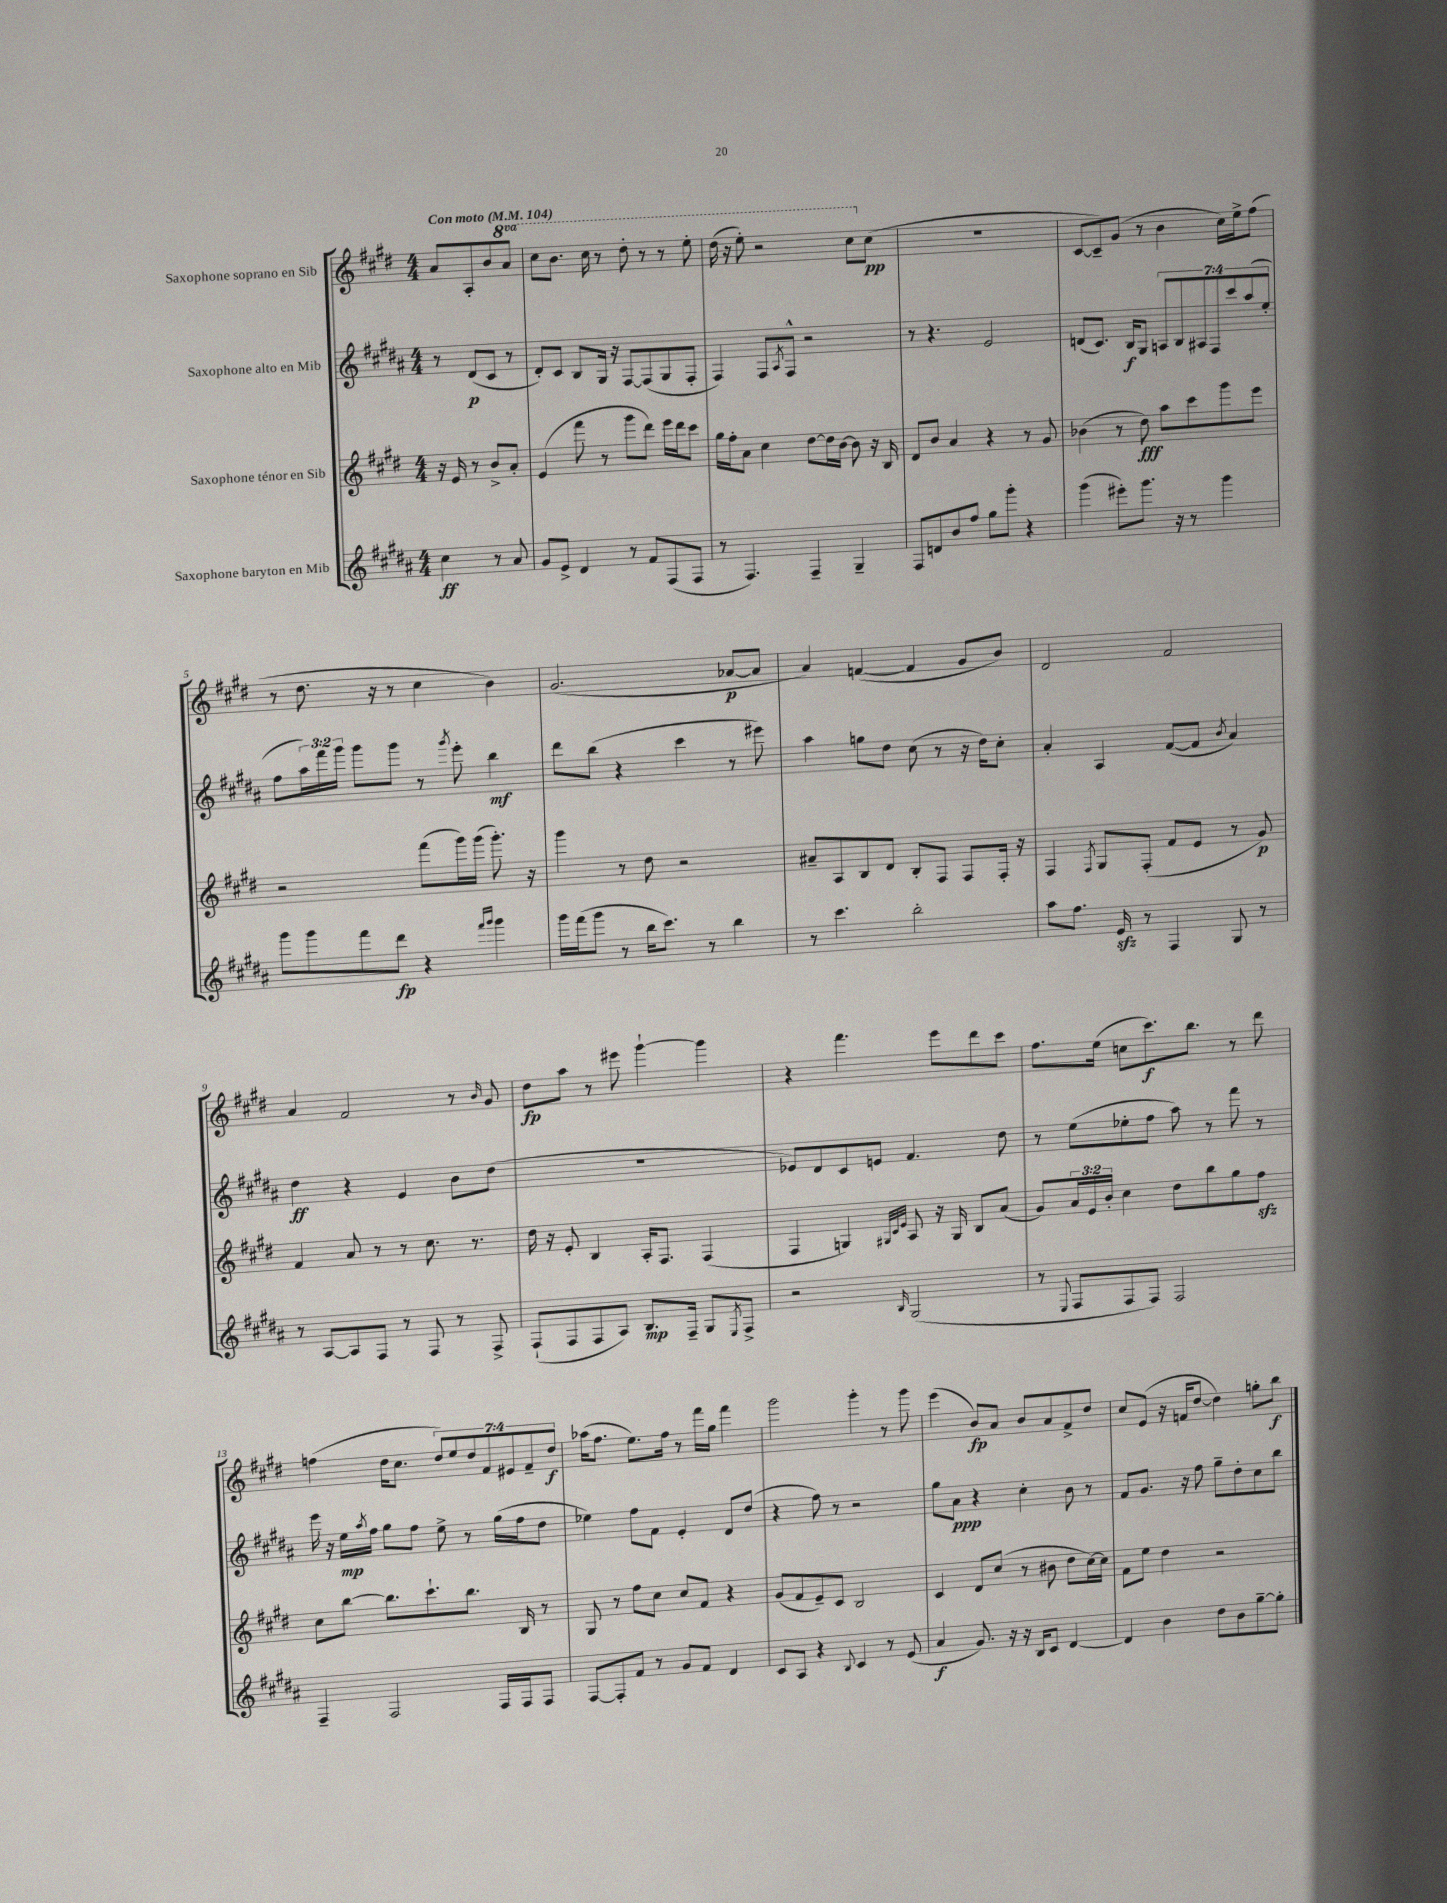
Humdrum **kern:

**kern	**dynam	**kern	**dynam	**kern	**dynam	**kern	**dynam
*part4	*part4	*part3	*part3	*part2	*part2	*part1	*part1
*staff4	*staff4	*staff3	*staff3	*staff2	*staff2	*staff1	*staff1
*I"Saxophone baryton en Mib	*	*I"Saxophone ténor en Sib	*	*I"Saxophone alto en Mib	*	*I"Saxophone soprano en Sib	*
*clefG2	*	*clefG2	*	*clefG2	*	*clefG2	*
*k[f#c#g#d#a#]	*	*k[f#c#g#d#]	*	*k[f#c#g#d#a#]	*	*k[f#c#g#d#]	*
*M4/4	*	*M4/4	*	*M4/4	*	*M4/4	*
*MM104	*	*MM104	*	*MM104	*	*MM104	*
=	=	=	=	=	=	=	=
!	!	!	!	!	!	!LO:TX:a:B:t=Con moto	!
4cc#\	ff	16r	.	8r	.	8a/L	.
.	.	16e/	.	.	.	.	.
.	.	8r	.	(8d#/L	p	8A'/	.
8r	.	8b^/L	.	8c#/J	.	8b/	.
*	*	*	*	*	*	*8va	*
8a#/	.	8a'/J	.	8r	.	8aa/J	.
=1	=1	=1	=1	=1	=1	=1	=1
8g#/L	.	(4e/	.	8d#'/L)	.	8ccc#\L	.
8e^/J	.	.	.	8c#/J	.	8.bb\J	.
4d#/	.	8fff#\	.	8B/L	.	.	.
.	.	.	.	.	.	16ccc#\	.
.	.	8r	.	16G#/Jk	.	8r	.
.	.	.	.	16r	.	.	.
8r	.	8ggg#\L	.	[8F#/L	.	8ddd#'\	.
8f#/L	.	8ddd#\J)	.	(8F#/]	.	8r	.
(8F#/	.	16eee\LL	.	8G#/	.	8r	.
.	.	16ddd#\J	.	.	.	.	.
8F#/J	.	8ccc#\J	.	8F#'/J	.	8eee'\	.
=2	=2	=2	=2	=2	=2	=2	=2
8r	.	16gg#\LL	.	4F#/)	.	(16ddd#\	.
.	.	16ff#'\J	.	.	.	16r	.
4.F#/)	.	8a\J	.	.	.	8eee'\)	.
.	.	4cc#\	.	8F#/L	.	2r	.
.	.	.	.	8qA#/	.	.	.
.	.	.	.	8F#^^/J	.	.	.
4F#~/	.	[8dd#\L	.	2r	.	.	.
.	.	16dd#\L]	.	.	.	.	.
.	.	[16b\JJ	.	.	.	.	.
4G#~/	.	8b\]	.	.	.	8ccc#\L	.
*	*	*	*	*	*	*X8va	*
.	.	16r	.	.	.	(8cc#\J	pp
.	.	16B/	.	.	.	.	.
=3	=3	=3	=3	=3	=3	=3	=3
8F#/L	.	8d#/L	.	8r	.	1r	.
8dn/	.	8b/J	.	4.r	.	.	.
8b/	.	4a/	.	.	.	.	.
8ff#/J	.	.	.	.	.	.	.
8gg#\L	.	4r	.	2e/	.	.	.
8ggg#'\J	.	.	.	.	.	.	.
4r	.	8r	.	.	.	.	.
.	.	8g#/	.	.	.	.	.
=4	=4	=4	=4	=4	=4	=4	=4
(4ggg#\	.	(4b-X\	.	(8dn/L	.	[8c#/L	.
.	.	.	.	8.c#/J)	.	8c#~/])	.
8eee#X'\L)	.	8r	.	.	.	(8g#/J	.
.	.	.	.	16B/KL	f	.	.
8.ggg#\J	.	8dd#\)	fff	8G#/J	.	8r	.
.	.	8aa\L	.	14An/L	.	4b\	.
16r	.	.	.	.	.	.	.
.	.	.	.	14B/	.	.	.
8r	.	8ccc#\	.	.	.	.	.
.	.	.	.	14A#X/	.	.	.
.	.	.	.	14F#/	.	.	.
4ggg#\	.	8ggg#\	.	.	.	16cc#\LL)	.
.	.	.	.	14ccc#/	.	.	.
.	.	.	.	.	.	16ee^\J	.
.	.	.	.	(14aa#/	.	.	.
.	.	8eee\J	.	.	.	(8ff#\J	.
.	.	.	.	14ee'/J	.	.	.
!!LO:LB:g=z
=5	=5	=5	=5	=5	=5	=5	=5
8ggg#\L	.	2r	.	8ff#\L	.	8r	.
8ggg#\	.	.	.	24aa#\L)	.	8.dd#\	.
.	.	.	.	24fff#\	.	.	.
.	.	.	.	24ggg#\JJ	.	.	.
8fff#\	.	.	.	8ggg#\L	.	.	.
.	.	.	.	.	.	16r	.
8ddd#\J	fp	.	.	8ggg#\J	.	8r	.
4r	.	(8fff#\L	.	8r	.	4cc#\	.
.	.	.	.	8qggg#/	.	.	.
.	.	16ggg#\L)	.	8eee'\	.	.	.
.	.	(16ggg#\JJ	.	.	.	.	.
16qqfff#/LL	.	.	.	.	.	.	.
16qqggg#/JJ	.	.	.	.	.	.	.
4ggg#\	.	8.ggg#'\)	.	4bb\	mf	4b\)	.
.	.	16r	.	.	.	.	.
=6	=6	=6	=6	=6	=6	=6	=6
16ggg#\LL	.	4ggg#\	.	8ddd#\L	.	(2.g#/	.
(16fff#\J	.	.	.	.	.	.	.
8ggg#\J	.	.	.	(8bb\J	.	.	.
8r	.	8r	.	4r	.	.	.
16bb\KL	.	8dd#\	.	.	.	.	.
8.ccc#\J)	.	.	.	.	.	.	.
.	.	2r	.	4ccc#\	.	.	.
8r	.	.	.	.	.	.	.
4bb\	.	.	.	8r	.	[8a-X/L	p
.	.	.	.	8eee#X\)	.	8a-/J]	.
=7	=7	=7	=7	=7	=7	=7	=7
8r	.	8a#X~/L	.	4aa#\	.	4a/)	.
4.ccc#\	.	8A/	.	.	.	.	.
.	.	8B/	.	8ggn\L	.	([4fn/	.
.	.	8d#/J	.	8dd#\J	.	.	.
2bb'\	.	8B'/L	.	(8cc#\	.	4f/]	.
.	.	8F#/J	.	8r	.	.	.
.	.	8F#/L	.	16r	.	8g#/L	.
.	.	.	.	16dd#\KL)	.	.	.
.	.	16F#'/Jk	.	8cc#'\J	.	8b/J)	.
.	.	16r	.	.	.	.	.
=8	=8	=8	=8	=8	=8	=8	=8
8aa#\L	.	4F#/	.	4a#'/	.	2d#/	.
8.ff#\J	.	.	.	.	.	.	.
.	.	8qF#/	.	.	.	.	.
.	.	8G#/L	.	4A#/	.	.	.
16ezz/	.	.	.	.	.	.	.
8r	.	(8F#'/J	.	.	.	.	.
4F#/	.	8f#/L	.	([8f#/L	.	2f#/	.
.	.	8e/J	.	8f#/J]	.	.	.
.	.	.	.	8qb/	.	.	.
8G#/	.	8r	.	4a#/)	.	.	.
8r	.	8g#/)	p	.	.	.	.
!!LO:LB:g=z
=9	=9	=9	=9	=9	=9	=9	=9
8r	.	4f#/	.	4dd#\	ff	4a/	.
[8A#/L	.	.	.	.	.	.	.
8A#/]	.	8a/	.	4r	.	2f#/	.
8F#/J	.	8r	.	.	.	.	.
8r	.	8r	.	4e/	.	.	.
8F#/	.	8.cc#\	.	.	.	.	.
8r	.	.	.	8b\L	.	8r	.
.	.	8.r	.	.	.	.	.
.	.	.	.	.	.	16qqb/	.
8F#^/	.	.	.	(8dd#\J	.	8g#/	.
=10	=10	=10	=10	=10	=10	=10	=10
(8F#`/L	.	16dd#\	.	1r	.	8dd#\L	fp
.	.	16r	.	.	.	.	.
8F#/	.	8e'/	.	.	.	8aa\J	.
8F#/	.	4B/	.	.	.	8r	.
8A#/J)	.	.	.	.	.	8eee#X\	.
8.B/L	mp	16A'/KL	.	.	.	[4ggg#`\	.
.	.	8.F#/J	.	.	.	.	.
16F#~/Jk	.	.	.	.	.	.	.
8G#/L	.	(4F#/	.	.	.	4ggg#\]	.
8qE/	.	.	.	.	.	.	.
8F#^/J	.	.	.	.	.	.	.
=11	=11	=11	=11	=11	=11	=11	=11
2r	.	4F#/	.	8e-X/L)	.	4r	.
.	.	.	.	8d#/	.	.	.
.	.	4Gn/)	.	8c#/	.	4.fff#\	.
.	.	.	.	8en/J	.	.	.
.	.	32qqG#X/LLL	.	.	.	.	.
.	.	32qqc#/	.	.	.	.	.
16qqB/	.	32qqe/JJJ	.	.	.	.	.
(2G#/	.	8A/	.	4.f#/	.	.	.
.	.	16r	.	.	.	8eee\L	.
.	.	16G#/	.	.	.	.	.
.	.	8B/L	.	.	.	8ddd#\	.
.	.	(8a/J	.	8dd#\	.	8ccc#\J	.
=12	=12	=12	=12	=12	=12	=12	=12
8r	.	8g#/L)	.	8r	.	8.ff#\L	.
8qqE/	.	.	.	.	.	.	.
8F#/L	.	24a/L	.	(8ee\L	.	.	.
.	.	24e/	.	.	.	.	.
.	.	.	.	.	.	(16ee\Jk	.
.	.	24b'/JJ	.	.	.	.	.
8F#/	.	4cc#\	.	8ee-X'\	.	8ccn\L	.
8F#/J)	.	.	.	8ff#\J	.	8.ccc#\)	f
2F#/	.	8dd#\L	.	8aa#\)	.	.	.
.	.	.	.	.	.	8.bb\J	.
.	.	8bb\	.	8r	.	.	.
.	.	8gg#\	.	8fff#\	.	8r	.
.	.	8ff#zz\J	.	8r	.	8ddd#\	.
!!LO:LB:g=z
=13	=13	=13	=13	=13	=13	=13	=13
4F#~/	.	8cc#\L	.	16eee\	.	(4ffn\	.
.	.	.	.	16r	.	.	.
.	.	[8bb\J	.	16ee\LL	mp	.	.
.	.	.	.	8qaa#/	.	.	.
.	.	.	.	16ff#\JJ	.	.	.
2F#/	.	8.bb\L]	.	8gg#\L	.	16dd#\KL	.
.	.	.	.	.	.	8.cc#\J	.
.	.	.	.	8ff#\J	.	.	.
.	.	8.ccc#`\	.	.	.	.	.
.	.	.	.	8ee^\	.	14dd#/L)	.
.	.	.	.	.	.	14ee/	.
.	.	8.bb\J	.	8r	.	.	.
.	.	.	.	.	.	14dd#/	.
.	.	.	.	.	.	14f#/	.
16F#/LL	.	.	.	(16gg#\LL	.	.	.
.	.	.	.	.	.	14e#X/	.
16F#/J	.	16B/	.	16ff#\J	.	.	.
.	.	.	.	.	.	14f#~/	.
8F#/J	.	8r	.	8dd#\J	.	.	.
.	.	.	.	.	.	14dd#/J	f
=14	=14	=14	=14	=14	=14	=14	=14
[8F#/L	.	8G#/	.	4ee-X\)	.	(16aa-X\KL	.
.	.	.	.	.	.	8.ff#\J	.
8F#'/]	.	8r	.	.	.	.	.
8f#/J	.	8ff#\L	.	8ff#\L	.	8.ee\L)	.
8r	.	8cc#\J	.	8f#\J	.	.	.
.	.	.	.	.	.	16ff#\Jk	.
8g#/L	.	8cc#/L	.	4e'/	.	8r	.
8f#/J	.	8f#/J	.	.	.	16fff#\LL	.
.	.	.	.	.	.	16gg#\JJ	.
4d#/	.	4r	.	8d#/L	.	4fff#\	.
.	.	.	.	(8dd#/J	.	.	.
=15	=15	=15	=15	=15	=15	=15	=15
8c#/L	.	(8g#/L	.	4r	.	2ggg#\	.
8A#/J	.	8f#/	.	.	.	.	.
4r	.	8e~/)	.	8ff#\)	.	.	.
.	.	8c#/J	.	8r	.	.	.
8qqB/	.	.	.	.	.	.	.
4c#/	.	2B/	.	2r	.	4ggg#'\	.
8r	.	.	.	.	.	8r	.
(8e/	.	.	.	.	.	8ggg#\	.
=16	=16	=16	=16	=16	=16	=16	=16
4a#/	f	4c#/	.	8gg#\L	.	(4eee\	.
.	.	.	.	8a#\J	ppp	.	.
8.g#/)	.	8d#/L	.	4r	.	8b/L)	fp
.	.	(8cc#/J	.	.	.	8a/J	.
16r	.	.	.	.	.	.	.
16r	.	8r	.	4cc#'\	.	8b/L	.
16B/KL	.	.	.	.	.	.	.
8c#/J	.	8b#X\	.	.	.	8a/	.
[4d#/	.	8dd#\L	.	8b\	.	8f#^/	.
.	.	[16cc#\L)	.	8r	.	8dd#/J	.
.	.	16cc#\JJ]	.	.	.	.	.
=17	=17	=17	=17	=17	=17	=17	=17
4d#/]	.	8f#\L	.	8f#/L	.	8cc#/L	.
.	.	8ee\J	.	8.g#/J	.	(8e/J	.
4b\	.	4dd#\	.	.	.	16r	.
.	.	.	.	16r	.	16fn/KL	.
.	.	.	.	8ff#\	.	[8dd#/J	.
8dd#\L	.	2r	.	8gg#~\L	.	4dd#\])	.
8b\	.	.	.	8dd#'\	.	.	.
[8gg#~\	.	.	.	8cc#\	.	8ggn'\L	.
8gg#'\J]	.	.	.	8bb\J	.	8bb\J	f
==	==	==	==	==	==	==	==
*-	*-	*-	*-	*-	*-	*-	*-
